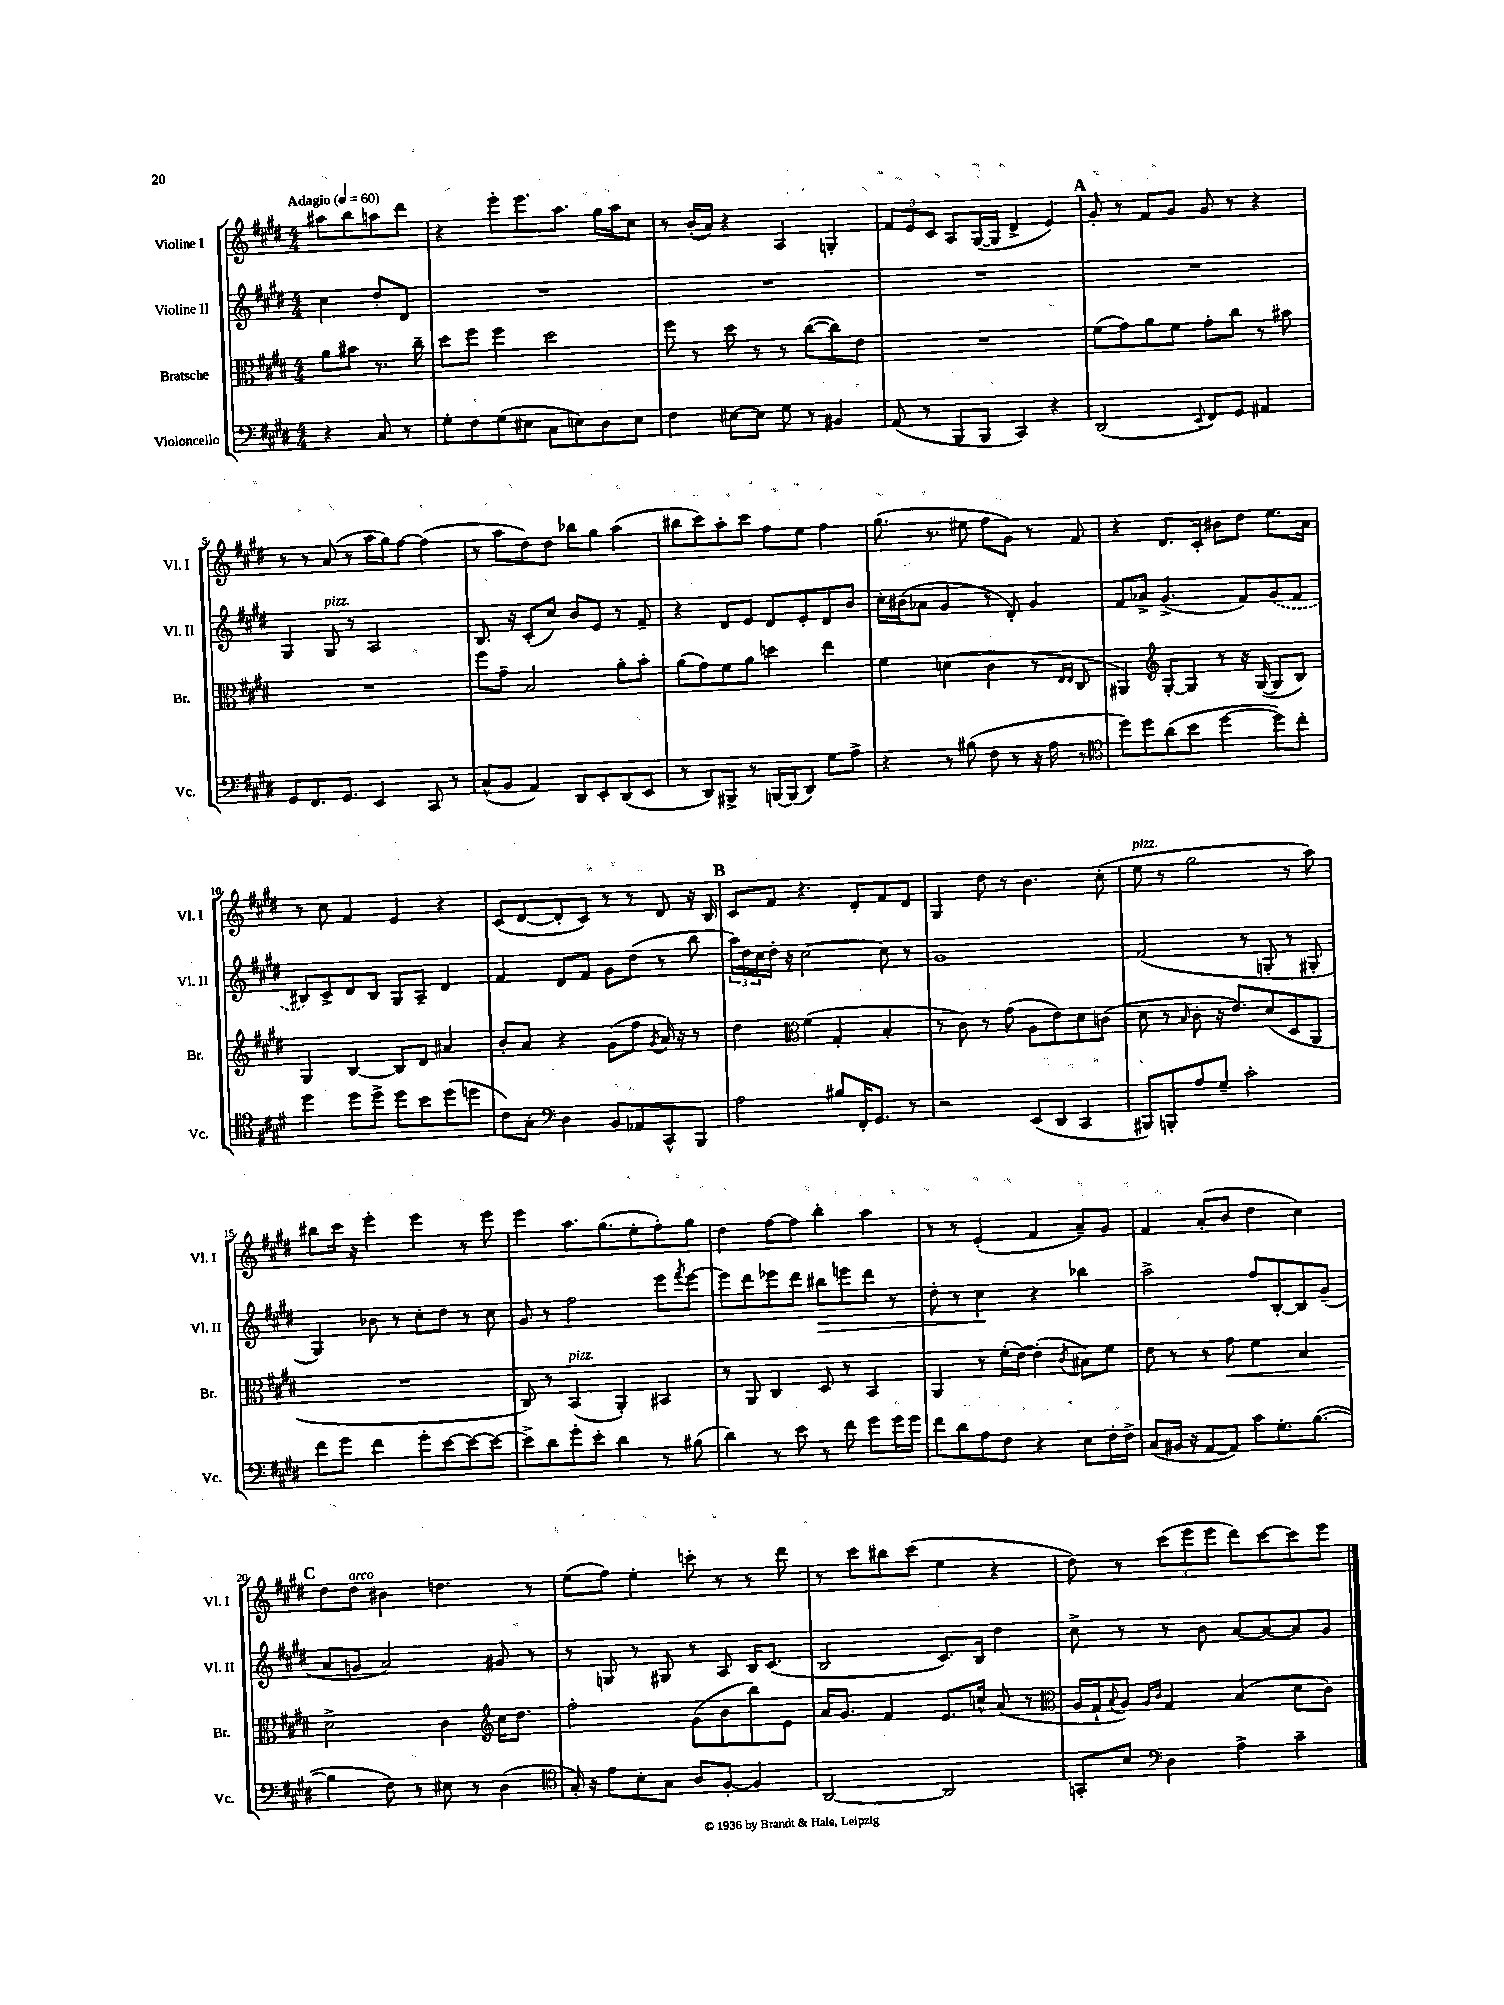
<<
\new StaffGroup <<
\new Staff = "s0" \with { instrumentName = "Violine I" shortInstrumentName = "Vl. I" } {
    \clef treble \key e \major \numericTimeSignature \time 4/4 \partial 2 \tempo "Adagio" 4 = 60
    ais''8 b''8 a''8 dis'''8 |
    r4 e'''8-. e'''8. a''8. gis''16 a''16 cis''8 |
    r8 b'16-.( a'16) r4 a4 g4-. |
    \tuplet 3/2 { fis'8 e'8 cis'8 } a8 gis16~( gis16 dis'4-> e'4) |
    \mark \markup { \bold "A" } gis'8-. r8 fis'8 gis'8 gis'8 r8 r4 |
    r8 r8 a'8( r8 a''16 gis''16) fis''8~ fis''4( |
    r8 a''8 dis''8) dis''8 bes''8 gis''8 a''4( |
    bis''8 cis'''8) a''8-. cis'''8 fis''8 e''8 fis''4 |
    gis''8.( r8. eis''8 fis''8 gis'8) r8 fis'8 |
    r4 dis'8. cis'16-. bis'8 dis''8 e''8. a'16 |
    r8 cis''8 fis'4 e'4 r4 |
    cis'8( dis'8~ dis'8-. cis'8) r8 r8 dis'8 r16 b16 |
    \mark \markup { \bold "B" } cis'8 fis'8 r4. dis'8-. fis'8 dis'8 |
    gis4 dis''8 r8 b'4. cis''8-.( |
    e''8^\markup { \italic "pizz." } r8 gis''2 r8 a''8) |
    bis''8 cis'''16 r16 e'''4-. e'''4 r8 e'''8 |
    e'''4 a''8. gis''8.( e''8-. fis''8-.) gis''8 |
    dis''4 fis''8~ fis''8 b''4-. a''4 |
    r8 r8 e'4-.( fis'4 a'8--) gis'8 |
    fis'4 a'8-.( b'8 dis''4 cis''4) |
    \mark \markup { \bold "C" } dis''8 dis''8^\markup { \italic "arco" } bis'4 d''4. r8 |
    e''8( fis''8) e''4-. c'''8-. r8 r8 dis'''8 |
    r8 cis'''8 bis''8 cis'''8( e''4 r4 |
    dis''8) r8 \tuplet 3/2 { cis'''8( e'''8 e'''8 } dis'''8) cis'''8~ cis'''8 e'''8 \bar "|." |
}
\new Staff = "s1" \with { instrumentName = "Violine II" shortInstrumentName = "Vl. II" } {
    \clef treble \key e \major \numericTimeSignature \time 4/4 \partial 2
    cis''4 dis''8-. dis'8 |
    R1 |
    R1 |
    R1 |
    \mark \markup { \bold "A" } R1 |
    gis4 gis8^\markup { \italic "pizz." } r8 a2 |
    b8. r16 cis'8-.( cis''8) b'8 e'8 r8 fis'8-- |
    r4 dis'8 e'8 dis'8 e'8-. dis'8 b'8 |
    cis''16-. bis'16( aes'8 gis'4 r8 dis'8-.) gis'4 |
    fis'8 aes'8-> gis'4.->( fis'8) \once \slurDashed gis'8( fis'8 |
    bis8) cis'8-> dis'8 bis8 gis8 a8-- dis'4 |
    fis'4 dis'8 fis'8 gis'8 dis''8( r8 b''8 |
    \mark \markup { \bold "B" } \tuplet 3/2 { a''16) dis''16 cis''16 } dis''16-. r16 cis''2~ cis''8 r8 |
    gis'1 |
    fis'2( r8 g8-. r8 gis8-. |
    gis4) bes'8 r8 cis''8-. dis''8 r8 cis''8 |
    gis'8 r8 fis''2 e'''8 \acciaccatura { fis'''8 } e'''8~ |
    e'''8 dis'''8 ees'''8 dis'''8 bis''8\> e'''8 dis'''8 r8 |
    dis''8-. r8 cis''4\! r4 bes''4 |
    a''2-> fis''8 b8~-. b8 gis'8--( |
    \mark \markup { \bold "C" } a'8 g'8 a'2) gis'8 r8 |
    r8 g8 r8 gis8 r8 a8 b16 cis'8.( |
    b2 cis'8.) b16 dis''4 |
    cis''8-> r8 r8 b'8 a'8~ a'8~ a'8 gis'8 \bar "|." |
}
\new Staff = "s2" \with { instrumentName = "Bratsche" shortInstrumentName = "Br." } {
    \clef alto \key e \major \numericTimeSignature \time 4/4 \partial 2
    a'8 bis'8 r8. cis''16-- |
    dis''8 fis''8 fis''4 dis''2 |
    fis''8 r8 dis''8 r8 r8 cis''8~( cis''8) e'8 |
    R1 |
    \mark \markup { \bold "A" } fis'8( gis'8) a'8 fis'8 gis'8-. cis''8 r8 bis'8 |
    R1 |
    fis''8 gis'8-- b2 a'8-. b'8-. |
    a'8( gis'8) fis'8 a'8 d''4 e''4 |
    fis'4 d'4( cis'4 r8 \grace { e16 e16 } cis8 |
    ais,4) \clef treble gis8~-. gis8 r8 r16 gis16~( gis8 b8) |
    gis4 b4~ b8 dis'8 ais'4 |
    b'8-. a'8 r4 gis'8( fis''8 \acciaccatura { gis'8 } a'16) r16 r8 |
    \mark \markup { \bold "B" } dis''4 \clef alto fis'4( gis4-. b4-. |
    r8 cis'8) r8 gis'8( a8 e'8) dis'8 c'8( |
    dis'8 r8 \grace { b16 } cis'8-. r16 e'8.) dis'8( dis8 a,8 |
    R1 |
    cis8) r8 b,4^\markup { \italic "pizz." }( a,4-.) bis,4 |
    r8 a,8 cis4 dis8 r8 b,4 |
    a,4 r8 fis'16-.( e'16~) e'4-.( \acciaccatura { cis'8 } bis8) fis'8 |
    e'8 r8 r8 gis'8\< fis'4 b4 |
    \mark \markup { \bold "C" } dis'2->\! cis'4 \clef treble cis''16 dis''8. |
    fis''2-. gis'8( b'8 b''8) e'8 |
    a'16 gis'8. fis'4 e'8. c''16-^ a'8( r8 |
    \clef alto a16 gis16-! \appoggiatura { b8 } a8) \grace { a16 cis'16 } gis4 b4( dis'8 cis'8) \bar "|." |
}
\new Staff = "s3" \with { instrumentName = "Violoncello" shortInstrumentName = "Vc." } {
    \clef bass \key e \major \numericTimeSignature \time 4/4 \partial 2
    r4 cis8 r8 |
    gis8-. fis8 gis8( eis8 cis8 e8) dis8 e8 |
    fis4 eis8~ eis8 gis8 r8 bis,4 |
    a,8( r8 b,,8 b,,8 cis,4) r4 |
    \mark \markup { \bold "A" } dis,2( \appoggiatura { e,8 } fis,8) gis,8 ais,4 |
    gis,8 fis,8. gis,8. e,4 cis,8 r8 |
    cis8-^( b,8 a,4) dis,8 e,8-. dis,8( e,8 |
    r8 dis,8) bis,,8-> r8 b,,16~ b,,16( dis,8) gis8 a8-> |
    r4 r8 bis8( fis8 r8 r16 a16 r8 |
    \clef tenor dis''8) dis''8 a'8( b'8 dis''4~ dis''8) cis''8-. |
    dis''4 dis''8 dis''8-> dis''8 b'8 dis''8( d''8 |
    cis'8) gis8-. \clef bass dis4 b,8 aes,8 cis,8-^ b,,8 |
    \mark \markup { \bold "B" } a2 bis8 fis,16-. gis,8. r8 |
    r2 e,8( dis,8 cis,4 |
    bis,,8) b,,8-. a8 gis8-- cis'2-. |
    fis'8 gis'8 fis'4 gis'8-. e'8~ e'8~ e'8~ |
    e'8-> dis'8 gis'8-. e'8-. dis'4 r8 bis8( |
    dis'4) r8 e'8 r8 fis'8 gis'8 gis'16 gis'16 |
    fis'8 dis'8 a8 fis8 r4 e8 fis16-. fis16-> |
    cis8( bis,16 r16 a,8~ a,8) cis'8 gis8.-. b8.~( |
    \mark \markup { \bold "C" } b4 fis8) r8 eis8 r8 dis4( |
    \clef tenor gis16-.) r16 e'8 b8-. gis8 a8 fis8~-. fis4 |
    a,2~ a,2 |
    g,8-. b8 \clef bass dis4 a4-> cis'4-- \bar "|." |
}
>>
>>
